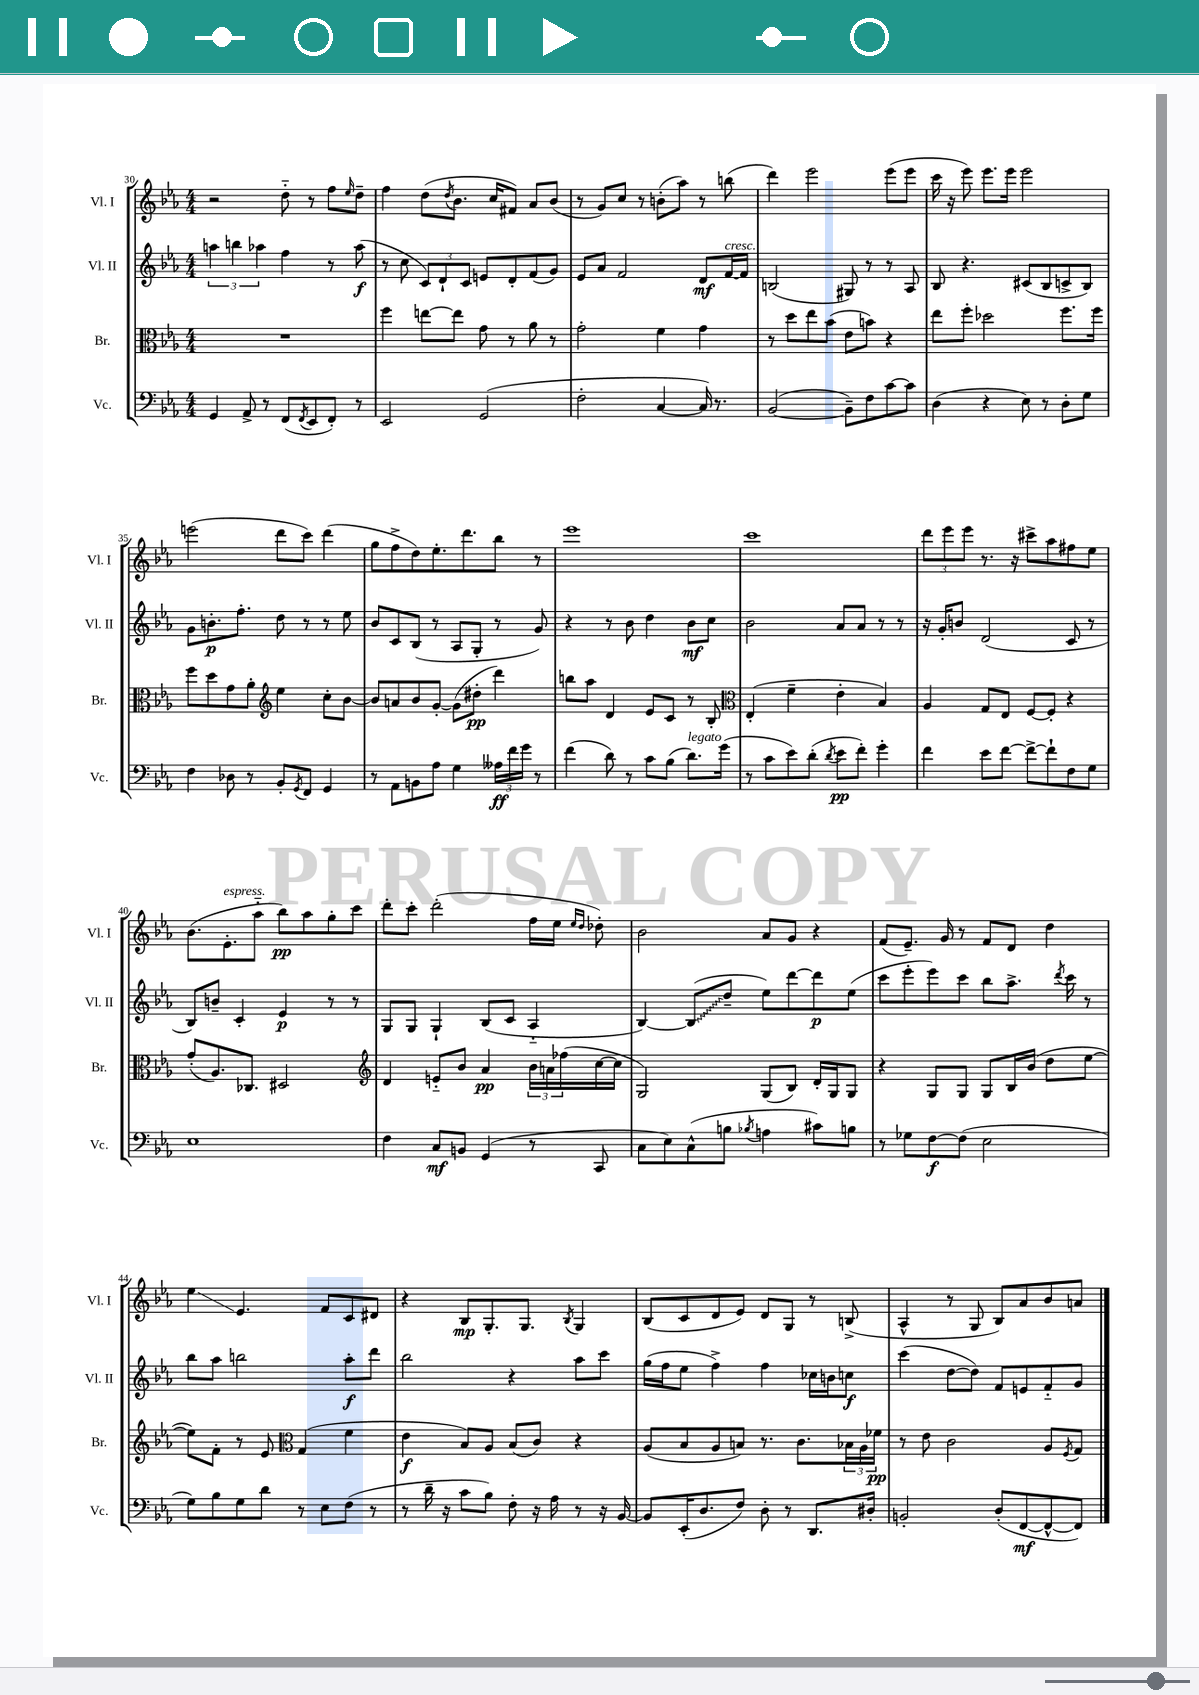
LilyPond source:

<<
\new StaffGroup <<
\new Staff = "s0" \with { instrumentName = "Vl. I" shortInstrumentName = "Vl. I" } {
    \clef treble \key ees \major \numericTimeSignature \time 4/4
    r2 d''8-_ r8 f''8 \grace { ees''16 } d''8-- |
    f''4 d''8( \acciaccatura { d''8 } bes'8. c''16 fis'8) aes'8 bes'8( |
    r8 g'8) c''8 r8 b'8-.( aes''8) r8 b''8( |
    d'''4) ees'''2 ees'''8( ees'''8 |
    c'''16 r16 ees'''8) ees'''8. ees'''16 ees'''2 |
    e'''2( d'''8 c'''8) d'''4( |
    g''8 f''8-> d''8) ees''8.-. d'''8. bes''8 r8 |
    ees'''1 |
    c'''1 |
    \tuplet 3/2 { d'''8 ees'''8 ees'''8 } r8. r16 cis'''8-> aes''8 fis''8 ees''8 |
    bes'8.( ees'8.-.^\markup { \italic "espress." } aes''8-_ bes''8\pp) aes''8 g''8-. c'''8 |
    d'''8-. c'''8-. d'''2-.( f''16 ees''16 \grace { ees''16 d''16 } des''8-.) |
    bes'2 aes'8 g'8 r4 |
    f'8( ees'8.--) g'16 r8 f'8 d'8 d''4 |
    ees''4\glissando ees'4. f'8 c'8 dis'8 |
    r4 bes8\mp g8.-. g8. \acciaccatura { bes8 } g4 |
    bes8( c'8 d'8 ees'8) d'8 g8 r8 b8->( |
    aes4-^ r8 g8 bes8) aes'8 bes'8 a'8 \bar "|." |
}
\new Staff = "s1" \with { instrumentName = "Vl. II" shortInstrumentName = "Vl. II" } {
    \clef treble \key ees \major \numericTimeSignature \time 4/4
    \tuplet 3/2 { a''4 b''4 aes''4 } f''4 r8 aes''8\f( |
    r8 c''8 \tuplet 3/2 { c'8) d'8-! c'8 } e'8 d'8-. f'8( g'8) |
    ees'8 aes'8 f'2 d'8\mf f'16~^\markup { \italic "cresc." } f'16 |
    b2( gis8) r8 r8 aes8 |
    bes8 r4. cis'8( bes8 c'8-> bes8) |
    g'8 b'8.-.\p f''8.-. d''8 r8 r8 ees''8 |
    bes'8 c'8 bes8( r8 aes8 g8-. r8 g'8) |
    r4 r8 bes'8 d''4 bes'8\mf c''8 |
    bes'2 aes'8 aes'8 r8 r8 |
    r16 g'16-. b'8 d'2( c'8 r8 |
    bes8) b'8-- c'4-. ees'4\p r8 r8 |
    g8 g8 g4-! bes8( c'8 aes4-_ |
    bes4~) \once \override Glissando.style = #'zigzag bes8\glissando( d''8-- ees''8) d'''8~ d'''8\p ees''8( |
    c'''8 ees'''8-. ees'''8) c'''8 bes''8 aes''8.-> \acciaccatura { d'''8 } c'''16 r8 |
    bes''8 aes''8 b''2 aes''8-.\f d'''8 |
    bes''2 r4 aes''8 c'''8 |
    g''16( f''16 ees''8 f''4->) f''4 ces''16 b'16 c''8\f |
    c'''4( d''8~ d''8) f'8 e'8 f'8-_ g'8 \bar "|." |
}
\new Staff = "s2" \with { instrumentName = "Br." shortInstrumentName = "Br." } {
    \clef alto \key ees \major \numericTimeSignature \time 4/4
    R1 |
    f''4 e''8~ e''8 g'8 r8 aes'8 r8 |
    g'2-. f'4 g'4 |
    r8 d''8 ees''8 bes'8( ees'8 b'8) r4 |
    ees''8 f''8-. des''2 f''8. f''16 |
    f''8 d''8 g'8 aes'8-. \clef treble ees''4 c''8-. bes'8~ |
    bes'8 a'8 bes'8 g'8~-. g'8( dis''8-.\pp d'''4) |
    b''8 aes''8 d'4 ees'8 c'8 r8 bes8-. |
    \clef alto ees4-.( f'4-- ees'4-. bes4) |
    aes4 g8 ees8 f8~ f8-. r4 |
    g'8-.( aes8.) ces8. dis2 |
    \clef treble d'4 e'8-_ bes'8 aes'4\pp \tuplet 3/2 { bes'16 a'16 fes''16( } c''16~ c''16 |
    g2) g8( bes8) d'16-. g16 g8 |
    r4 g8 g8 g8 bes16 bes'16( d''8 ees''8~ |
    ees''8) f'8-. r8 ees'8 \clef alto g4( f'4 |
    ees'4\f bes8) aes8 bes8( c'8) r4 |
    aes8( bes8 aes8 b8) r8. c'8. \tuplet 3/2 { bes16 aes16 fes'16\pp } |
    r8 ees'8 c'2 aes8 \acciaccatura { f8 } g8 \bar "|." |
}
\new Staff = "s3" \with { instrumentName = "Vc." shortInstrumentName = "Vc." } {
    \clef bass \key ees \major \numericTimeSignature \time 4/4
    g,4 aes,8-> r8 f,8( \acciaccatura { f,8 } ees,8 f,8-.) r8 |
    ees,2 g,2( |
    f2-. c4~ c16) r8. |
    bes,2~( bes,8--) f8 c'8~ c'8 |
    d4( r4 ees8) r8 d8-. g8 |
    f4 des8 r8 bes,8-. \acciaccatura { g,8 } f,8 g,4 |
    r8 aes,8 b,8 aes8 g4 \tuplet 3/2 { aeses16\ff f'16 g'16 } r8 |
    f'4( d'8) r8 c'8 bes8( d'8.^\markup { \italic "legato" }) g'16( |
    r8 c'8 ees'8) d'8-.( \acciaccatura { d'8 } ees'8\pp f'8-.) g'4-. |
    f'4 ees'8 f'8~ f'8~-> f'8-! f8 g8 |
    ees1 |
    f4 c8\mf b,8 g,4( r8 c,8 |
    c8 ees8) c8-^( b8 \acciaccatura { bes8 } a4 cis'8) b8 |
    r8 ges8 f8~\f f8( ees2 |
    g8) bes8 g8 d'8 r8 ees8 f8( r8 |
    r8 d'16-- r16 c'8 bes8) f8-. r16 aes16 r8 r16 bes,16~ |
    bes,8 ees,16-.( d8. f8) d8-. r8 d,8. dis16-. |
    b,2-. d8-.( f,8~\mf f,8~-^ f,8) \bar "|." |
}
>>
>>
\layout { \context { \Score currentBarNumber = #30 } }
